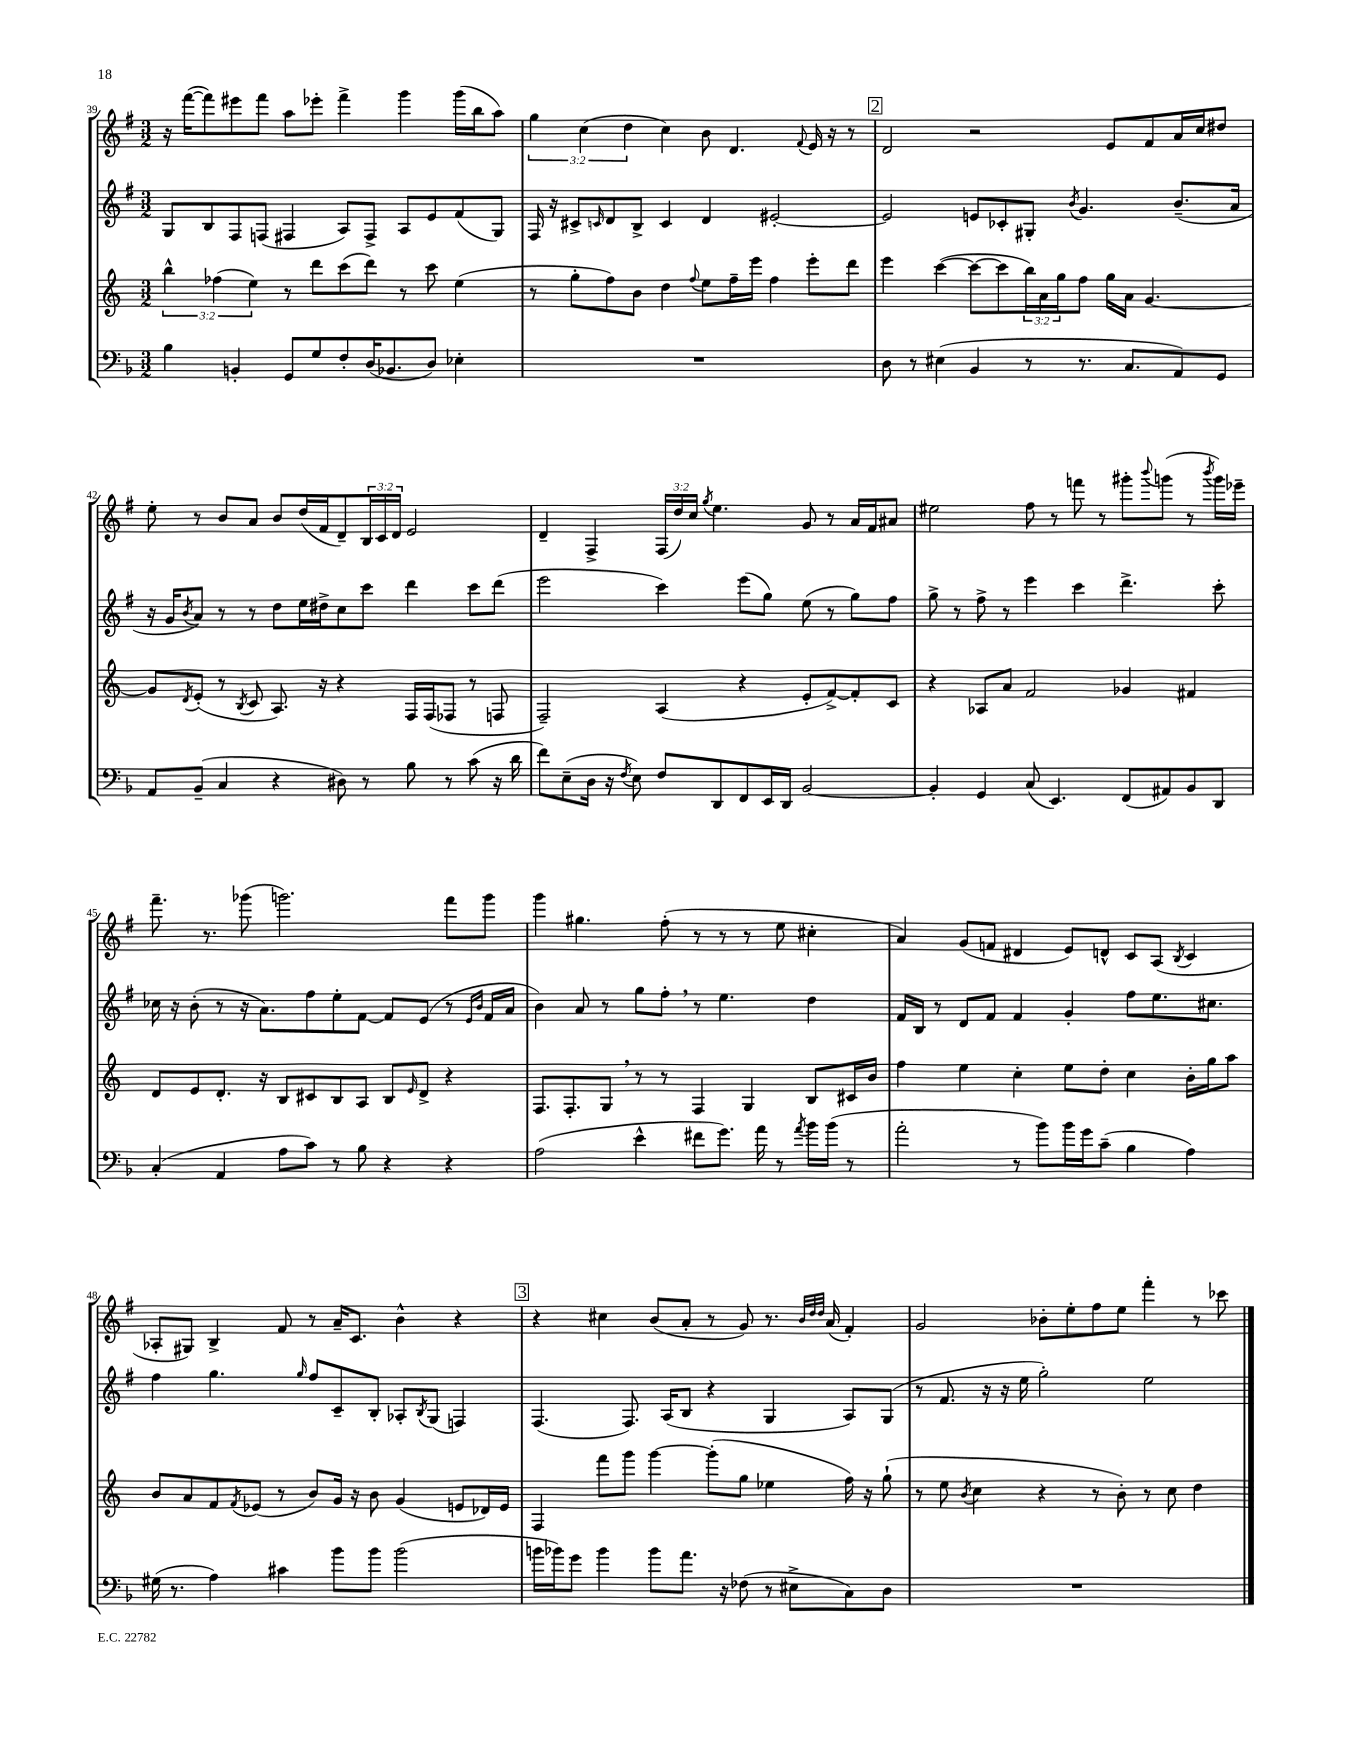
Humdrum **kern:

**kern	**kern	**kern	**kern
*staff4	*staff3	*staff2	*staff1
*clefF4	*clefG2	*clefG2	*clefG2
*k[b-]	*k[]	*k[f#]	*k[f#]
*M3/2	*M3/2	*M3/2	*M3/2
4B-	6bb^^	8G	16r
.	.	.	([16fff#
.	.	8B	8fff#])
.	(6ff-	.	.
4BB'	.	8F#	8eee#
.	6ee)	.	.
.	.	(8F	8fff#
8GG	8r	4F#	8aa
8G	8ddd	.	8eee-'
8F'	(8ccc	8A)	4fff#^
(16D	8ddd)	8F#^	.
8.BB-	.	.	.
.	8r	8A	4ggg
8D)	8ccc	8e	.
4E-'	(4ee	(8f#	(16ggg
.	.	.	16bb
.	.	8G)	8aa)
=	=	=	=
1.r	8r	16F#	6gg
.	.	16r	.
.	8gg'	8c#^	.
.	.	.	(6cc
.	.	16qqc	.
.	8ff)	8d	.
.	.	.	6dd
.	8b	8B^	.
.	4dd	4c	4cc)
.	8qqff	.	.
.	8ee	4d	8b
.	16ff~	.	4.d
.	16eee	.	.
.	4ff	[2e#'	.
.	.	.	8qqf#
.	8eee'	.	16e
.	.	.	16r
.	8ddd	.	8r
=	=	=	=
8D	4eee	2e#]	2d
8r	.	.	.
(4E#	([4ccc	.	.
4BB-	8ccc_	8e	2r
.	8ccc]	8c-'	.
8r	24bb)	8G#'	.
.	24a	.	.
.	24gg	.	.
.	.	8qb	.
8.r	8ff	4.g	.
.	16gg	.	8e
8.C	16a	.	.
.	[4.g	.	8f#
8AA)	.	(8.b~	16a
.	.	.	16cc
8GG	.	.	8dd#
.	.	16a	.
=	=	=	=
8AA	8g]	16r	8ee'
.	.	16g	.
.	8qd	8qb	.
(8BB-~	(8e'	8a)	8r
4C	8r	8r	8b
.	8qB	.	.
.	8c	8r	8a
4r	8.A)	8dd	8b
.	.	16ee	(16dd
.	16r	16dd#^	16f#
8D#)	4r	8cc	8d~)
8r	.	8ccc	24B
.	.	.	24c
.	.	.	24d
8B-	16F	4ddd	2e
.	(16F	.	.
8r	8F-	.	.
(8c	8r	8ccc	.
16r	8F	(8ddd	.
16d	.	.	.
=	=	=	=
8f)	2F~)	2eee	4d~
(8E~	.	.	.
16D	.	.	4F#^
16r	.	.	.
8qF	.	.	.
8E)	.	.	.
8F	(4A	4ccc)	(24F#
.	.	.	24dd)
.	.	.	24cc
.	.	.	8qgg
8DD	.	.	4.ee
8FF	4r	(8eee	.
16EE	.	8gg)	.
16DD	.	.	.
[2BB-	8e'	(8ee	8g
.	[8f^)	8r	8r
.	8f']	8gg)	16a
.	.	.	16f#
.	8c	8ff#	8a#
=	=	=	=
4BB-']	4r	8gg^	2ee#
.	.	8r	.
4GG	8A-	8ff#^	.
.	8a	8r	.
(8C	2f	4eee	8ff#
4.EE)	.	.	8r
.	.	4ccc	8fff
.	.	.	8r
(8FF	4g-	4.ddd^	8ggg#'
.	.	.	8qqbbb
8AA#)	.	.	(8ggg
8BB-	4f#	.	8r
.	.	.	8qbbb
8DD	.	8ccc'	16ggg)
.	.	.	16eee-~
=	=	=	=
(4C'	8d	16cc-	8.fff#~
.	.	16r	.
.	8e	(8b'	.
.	.	.	8.r
4AA	8.d'	8r	.
.	.	16r	(8ggg-
.	16r	8.a)	.
8A	8B	.	2.ggg)
8c)	8c#	8ff#	.
8r	8B	8ee'	.
8B-	8A	[8f#	.
4r	8B	8f#]	.
.	16qqe	.	.
.	8d^	(8e	.
4r	4r	8r	8fff#
.	.	16qqe	.
.	.	16qqb	.
.	.	16f#	8ggg
.	.	16a	.
=	=	=	=
(2A	8.F	4b)	4ggg
.	8.F'	.	.
.	.	8a	4.gg#
.	8G	8r	.
4e^^	8r	8gg	.
.	8r	8ff#'	(8ff#'
8f#	4F	8r	8r
8.g)	.	4.ee	8r
.	4G	.	8r
16a	.	.	.
8r	.	.	8ee
8qa	.	.	.
16b-	8B	4dd	4cc#'
(16b-	.	.	.
8r	16c#	.	.
.	16b	.	.
=	=	=	=
2a'	4ff	16f#	4a)
.	.	16B	.
.	.	8r	.
.	4ee	8d	(8g
.	.	8f#	8f
8r	4cc'	4f#	4d#
8b-)	.	.	.
16b-	8ee	4g'	8e)
16g	.	.	.
(8c~	8dd'	.	8d^^
4B-	4cc	8ff#	8c
.	.	8.ee	(8A
.	.	.	8qB
4A)	16b'	.	4c
.	16gg	8.cc#	.
.	8aa	.	.
=	=	=	=
(16G#	8b	4ff#	8A-'
8.r	.	.	.
.	8a	.	8G#)
4A)	8f	4.gg	4B^
.	8qf	.	.
.	(8e-	.	.
4c#	8r	.	8f#
.	.	16qqgg	.
.	8b)	8ff#	8r
8b-	16g	8c~	16a~
.	16r	.	8.c
8b-	8b	8B'	.
(2b-	(4g	8A-'	4b^^
.	.	8qB	.
.	.	(8G	.
.	8e	4F)	4r
.	16d-)	.	.
.	16e	.	.
=	=	=	=
16b	4F	(4.F#	4r
16b-)	.	.	.
8g	.	.	.
4b-	8fff	.	4cc#
.	8ggg	8.F#)	.
8b-	[4ggg	.	(8b
.	.	(16A	.
8.a	.	8B	8a'
.	(8ggg']	4r	8r
16r	.	.	.
(8F-	8gg	.	8g)
8r	4ee-	4G	8.r
8E#^	.	.	.
.	.	.	32qqb
.	.	.	32qqdd
.	.	.	32qqdd
.	.	.	(16a
8C)	16ff)	8A)	4f#')
.	16r	.	.
8D	(8gg`	(8G	.
=	=	=	=
1.r	8r	8r	2g
.	8ee	8.f#	.
.	8qb	.	.
.	4cc	.	.
.	.	16r	.
.	.	16r	.
.	.	16ee	.
.	4r	2gg')	8b-'
.	.	.	8ee'
.	8r	.	8ff#
.	8b')	.	8ee
.	8r	2ee	4fff#'
.	8cc	.	.
.	4dd	.	8r
.	.	.	8ccc-
==	==	==	==
*-	*-	*-	*-
